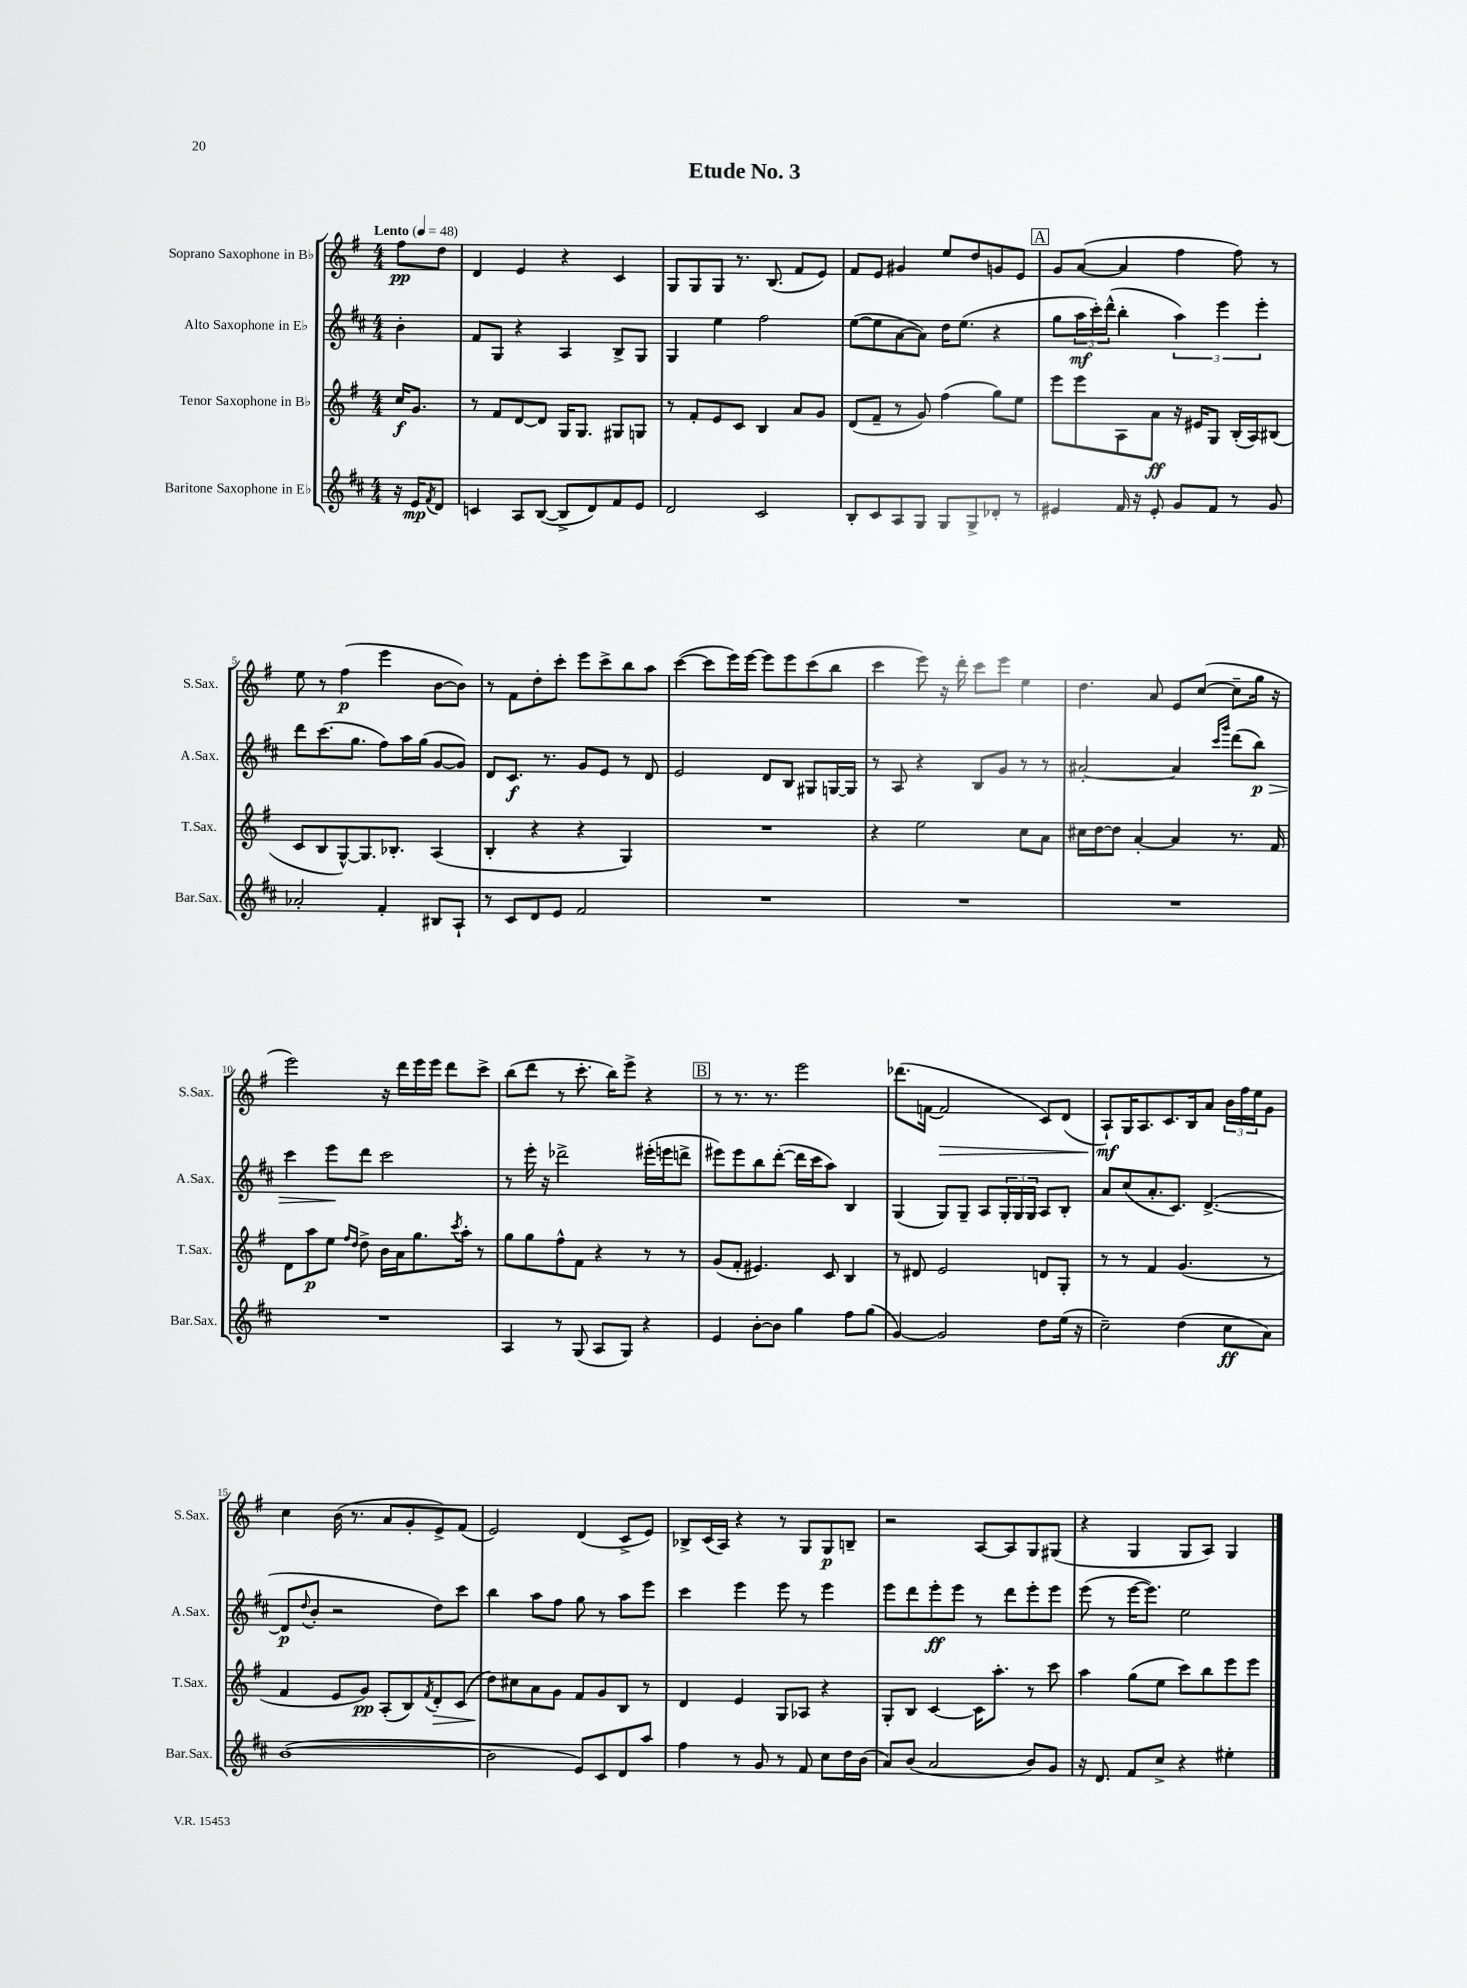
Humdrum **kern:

**kern	**kern	**kern	**kern
*staff4	*staff3	*staff2	*staff1
*clefG2	*clefG2	*clefG2	*clefG2
*k[f#c#]	*k[f#]	*k[f#c#]	*k[f#]
*M4/4	*M4/4	*M4/4	*M4/4
*MM48	*MM48	*MM48	*MM48
16r	16cc/LK	4b'\	8ff#\L
16e/LK	8.g/J	.	.
8qf#/	.	.	.
8d/J	.	.	8dd\J
=	=	=	=
4c/	8r	8f#/L	4d/
.	8f#/L	8G/J	.
8A/L	[8d/	4r	4e/
([8B/J	8d/]J	.	.
8B^/]L	16G/LK	4A/	4r
.	8.G/J	.	.
8d/)	.	.	.
8f#/	8G#/L	8B^/L	4c/
8e/J	8G/J	8G/J	.
=	=	=	=
2d/	8r	4G/	8G/L
.	8f#'/L	.	8G/
.	8e/	4ee\	8G/J
.	8c/J	.	8.r
2c#/	4B/	2ff#\	.
.	.	.	(8.B/
.	8a/L	.	8f#/L
.	8g/J	.	8e/J)
=	=	=	=
8B'/L	(8d/L	([8ee\L	8f#/L
8c#/	8f#~/J	8ee\]	8e/J
8A/	8r	[8a\	4g#/
8G/J	8g/)	8a\]J)	.
8G/L	(4ff#\	16dd\LK	8ee/L
.	.	(8.ee\J	.
8G^/	.	.	8dd/
8d-'/J	8gg\L)	4r	8g/
8r	8ee\J	.	8e/J
=	=	=	=
4e#/	8eee\L	8gg\L	8g/L
.	8eee\	24aa\L	([8a/J
.	.	24ccc#'\)	.
.	.	(24ddd^^\JJ	.
16f#/	8A\	4bb'\	4a/]
16r	.	.	.
8e#'/	8a\J	.	.
8g/L	16r	6aa\)	4ff#\
.	16e#/LK	.	.
8f#/J	8G/J	.	.
.	.	6eee\	.
8r	(16B'/LL	.	8ff#\)
.	16A/J)	.	.
.	.	6eee'\	.
8g/	(8B#/J	.	8r
=	=	=	=
2a-'/	8c/L	8ddd\L	8ee\
.	8B/	(8.ccc#\	8r
.	[8G^^/)	.	(4ff#\
.	.	8.gg\J	.
.	8.G/]	.	.
4f#'/	.	8ff#\L)	4eee\
.	8.B-'/J	.	.
.	.	16aa\L	.
.	.	(16gg\JJ	.
8B#/L	(4A/	[8g/L	[8b\L
8A`/J	.	8g/]J)	8b\]J)
=	=	=	=
8r	4B'/	8d/L	8r
8c#/L	.	8.c#/J	8f#\L
8d/	4r	.	8dd'\
.	.	8.r	.
8e/J	.	.	8ccc'\J
2f#/	4r	8g/L	8eee\L
.	.	8e/J	8ccc^\
.	4G/)	8r	8bb\
.	.	8d/	8aa\J
=	=	=	=
1r	1r	2e/	([4ccc\
.	.	.	8ccc\]L
.	.	.	16eee\L)
.	.	.	[16eee\JJ
.	.	8d/L	8eee\]L
.	.	8B/J	8eee\
.	.	8G#/L	(8ccc\
.	.	[16G/L	8bb\J
.	.	16G/]JJ	.
=	=	=	=
1r	4r	8r	4ccc\
.	.	8A/	.
.	2ee\	4r	8eee\)
.	.	.	16r
.	.	.	16ddd'\
.	.	8B/L	8ccc\L
.	.	8g/J	8eee\J
.	8cc\L	8r	4ee\
.	8a\J	8r	.
=	=	=	=
1r	16cc#\LL	[2a#'/	4.dd\
.	[16dd\J	.	.
.	8dd\]J	.	.
.	[4a'/	.	.
.	.	.	8a/
.	4a/]	4a#/]	8e/L
.	.	.	([8cc/J
.	.	16qqccc#/LL	.
.	.	16qqggg/JJ	.
.	8.r	(8ddd\L	8cc~\]L
.	.	8bb\J)	16gg\Jk
.	16f#/	.	16r
=	=	=	=
1r	8d\L	4ccc#\	2eee\)
.	8aa\	.	.
.	8ee\J	8eee\L	.
.	16qqff#/LL	.	.
.	16qqdd/JJ	.	.
.	8dd^\	8ddd\J	.
.	16b\LL	2ccc#\	16r
.	16a\J	.	16ddd\LL
.	8.gg\	.	16eee\
.	.	.	16eee\JJ
.	.	.	8ddd\L
.	8qccc/	.	.
.	16aa'\Jk	.	.
.	8r	.	8ccc^\J
=	=	=	=
4A/	8gg\L	8r	(8bb\L
.	8gg\	16eee'\	8ddd\J
.	.	16r	.
8r	8ff#^^\	2ddd-^\	8r
(8G/	8f#\J	.	8.ccc'\
8A/L	4r	.	.
.	.	.	16bb\LK)
8G/J)	.	.	8eee^\J
4r	8r	(16eee#'\LL	4r
.	.	16eee\J	.
.	8r	8ddd^\J	.
=	=	=	=
4e/	(8g/L	8eee#\L)	8r
.	8f#'/J	8eee#\	8.r
[8b'\L	4.e#/)	8bb\	.
.	.	.	8.r
8b\]J	.	([8ddd'\J	.
4gg\	.	16ddd\]LL	2eee\
.	.	16ccc#\J	.
.	8c/	8aa\J)	.
8ff#\L	4B/	4B/	.
(8gg\J	.	.	.
=	=	=	=
[4g/)	8r	(4G/	(8.ddd-\L
.	8d#/	.	.
.	.	.	[16f\Jk
2g/]	2e/	8G/L)	2f/]
.	.	8G~/J	.
.	.	8A/L	.
.	.	24G'/L	.
.	.	24G/	.
.	.	24G/JJ	.
8dd\L	8d/L	8A/L	8c/L)
(16ee\Jk	8G'/J	8B'/J	(8d/J
16r	.	.	.
=	=	=	=
2cc#~\)	8r	8a/L	8A`/L)
.	8r	(8cc#/	16G/K
.	.	.	8.A/
.	4f#/	8.a'/	.
.	.	.	8.c/
.	.	8.c#/J)	.
(4dd\	(4.g/	.	.
.	.	.	16B/k
.	.	([4.d^/	8a/J
8cc#\L	.	.	24b\LL
.	.	.	24ff#\
.	.	.	24ee\J
8a\J)	8r	.	8g\J
=	=	=	=
([1b	4f#/	8d/]L	4cc\
.	.	8qqdd/	.
.	.	8b'/J	.
.	8e/L	2r	(16b\
.	.	.	8.r
.	8g/J)	.	.
.	(8A'/L	.	8a/L
.	8B/)	.	8g'/
.	8qf#/	.	.
.	8d'/	8dd\L)	8e^/)
.	(8c/J	8ccc#\J	(8f#/J
=	=	=	=
2b\]	8dd\L)	4bb\	2e/)
.	8cc#\	.	.
.	8a\	8aa\L	.
.	8g\J	8ff#\J	.
8e/L)	8f#/L	8gg\	(4d/
8c#/	8g/	8r	.
8d/	8B/J	8aa\L	8c^/L
8aa/J	8r	8eee\J	8e/J)
=	=	=	=
4ff#\	4d/	4ccc#\	8B-^/L
.	.	.	(16c/L
.	.	.	16A/JJ)
8r	4e/	4eee\	4r
8g/	.	.	.
8r	8G/L	8eee\	8r
8f#/	8A-/J	8r	8G/L
8cc#\L	4r	4eee\	8G/
16dd\L	.	.	8B~/J
(16b\JJ	.	.	.
=	=	=	=
8a/L)	8G'/L	8eee\L	2r
(8b/J	8B/J	8ddd\	.
2a/	[4c/	8eee'\	.
.	.	8eee\J	.
.	16c\]LK	8r	[8A/L
.	8.aa'\J	.	.
.	.	8ddd\L	8A/]
8b/L)	8r	8eee'\	8G/
8g/J	8ccc\	8eee\J	(8G#/J
=	=	=	=
16r	4aa\	(8eee\	4r
8.d/	.	.	.
.	.	8r	.
8f#/L	(8gg\L	[16eee\LK	4G/
.	.	8.eee\]J)	.
8cc#^/J	8ee\J	.	.
4r	8ccc\L)	2ee\	8G/L
.	8bb\	.	8A/J)
4ee#'\	8eee\	.	4G/
.	8eee\J	.	.
==	==	==	==
*-	*-	*-	*-
